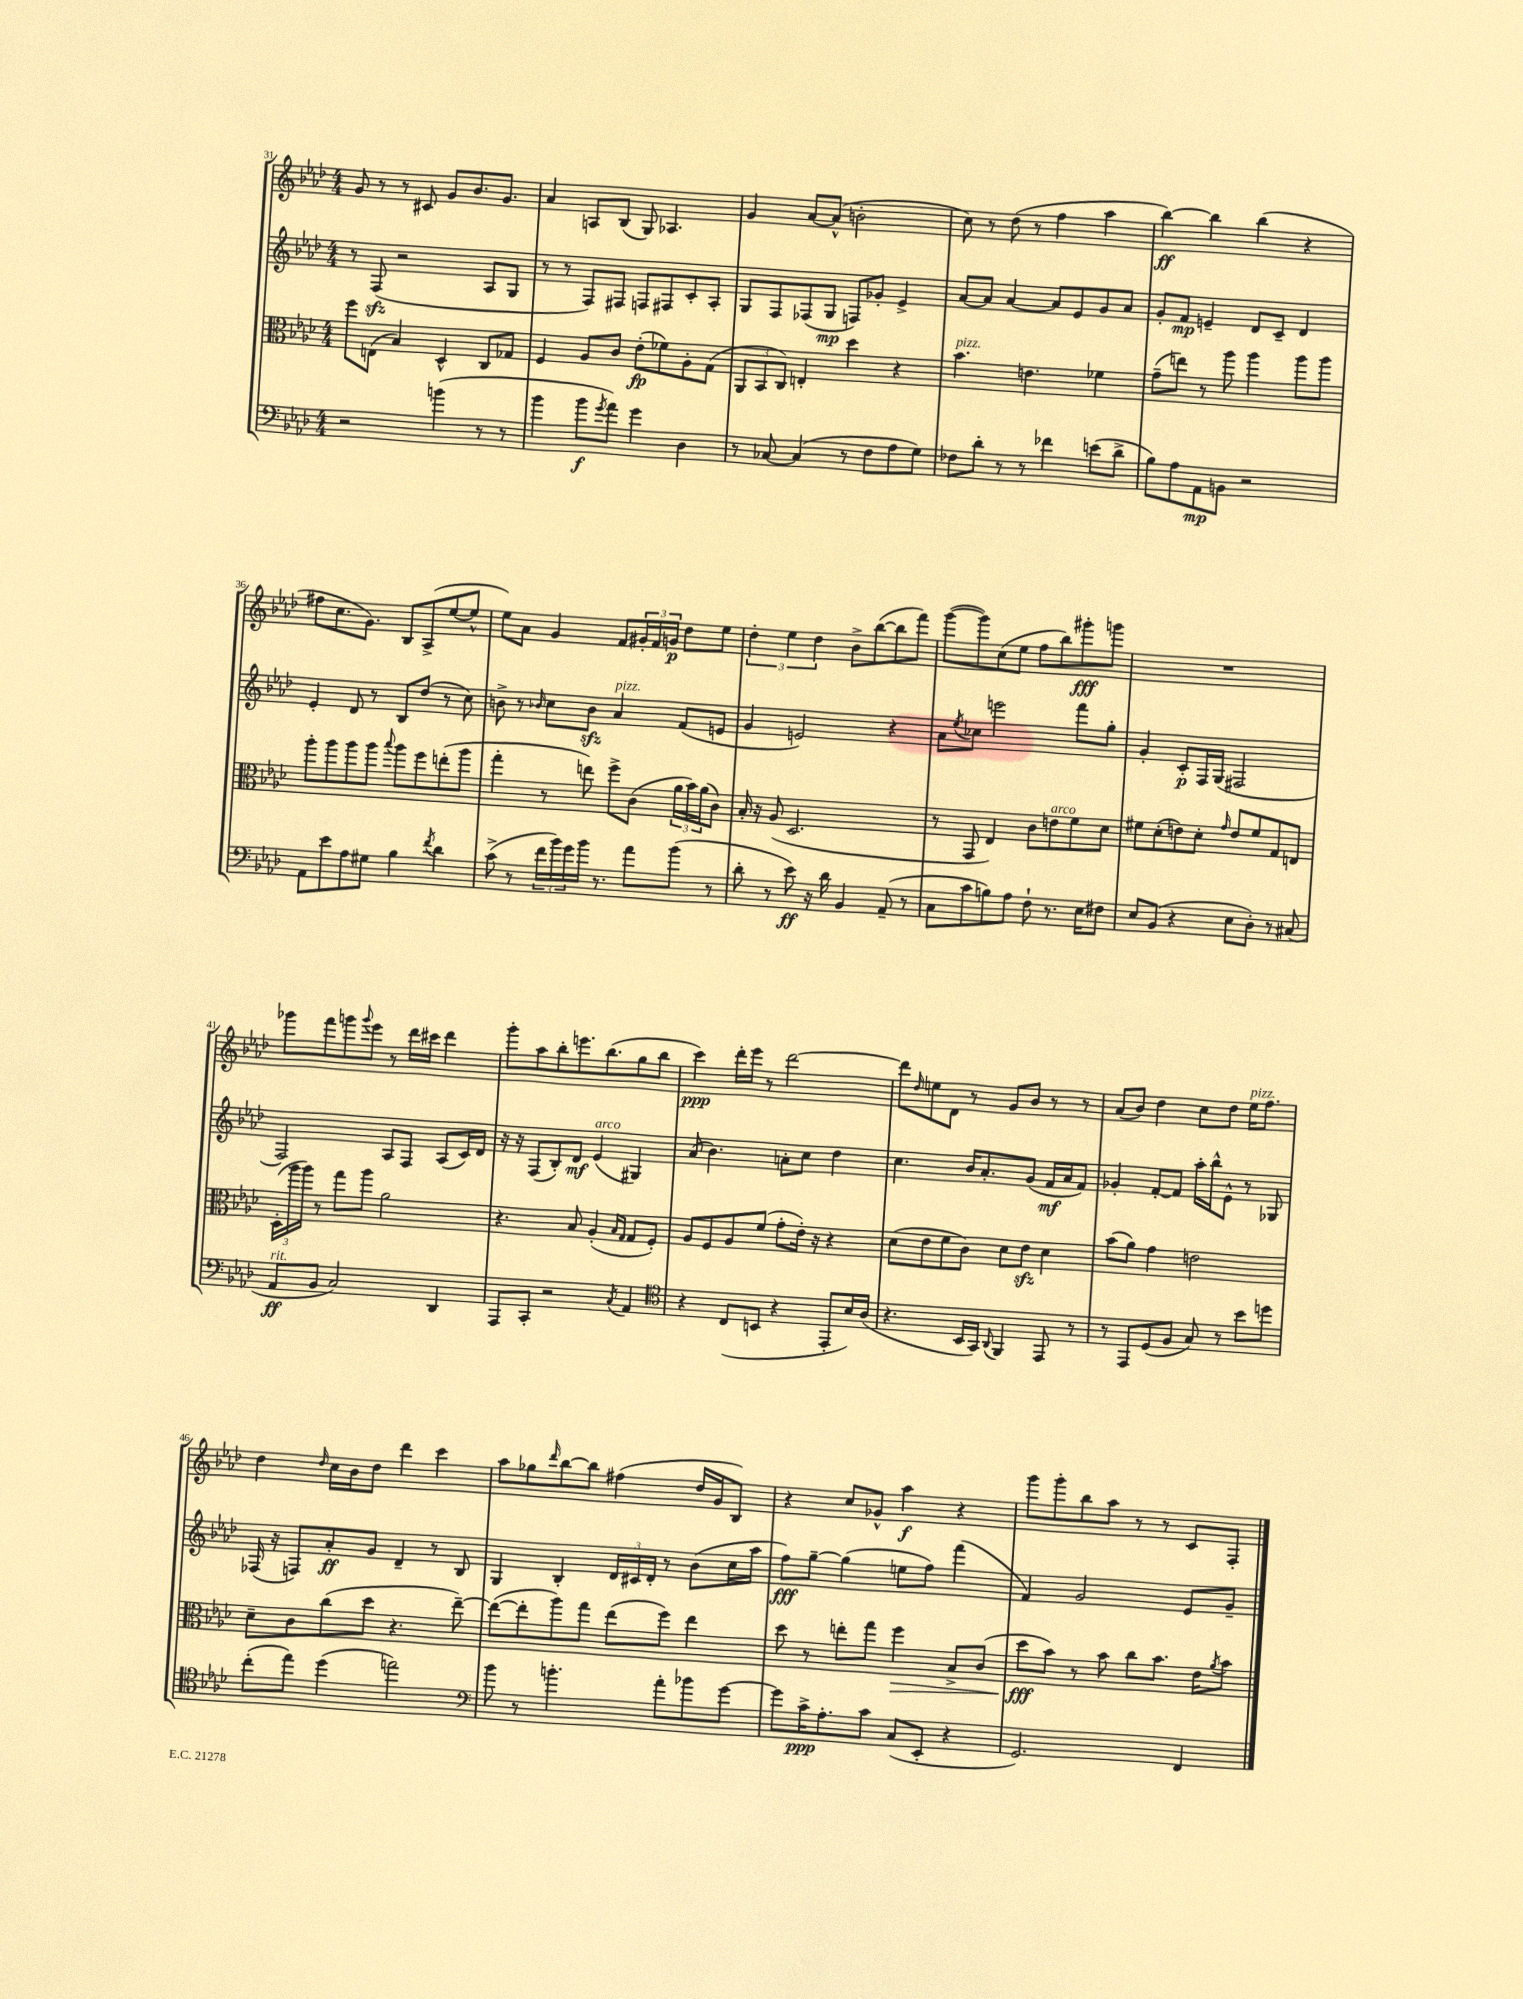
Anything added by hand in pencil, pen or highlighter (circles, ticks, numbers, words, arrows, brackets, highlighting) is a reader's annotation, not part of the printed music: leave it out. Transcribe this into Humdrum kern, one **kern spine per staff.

**kern	**kern	**kern	**kern
*staff4	*staff3	*staff2	*staff1
*clefF4	*clefC3	*clefG2	*clefG2
*k[b-e-a-d-]	*k[b-e-a-d-]	*k[b-e-a-d-]	*k[b-e-a-d-]
*M4/4	*M4/4	*M4/4	*M4/4
2r	8ff\L	8r	8g/
.	(8E\J	(8F/	8r
.	4B-/)	2r	8r
.	.	.	8c#/
(4b\	4D-^^/	.	8g/L
.	.	.	8.b-/
8r	8C/L	8A-/L	.
.	.	.	8.g/J
8r	8G-/J	8G/J	.
=	=	=	=
4b-\	4F/	8r	4a-/
.	.	8r	.
8b-\L	8A-/L	8F/L)	8A/L
8qg/	.	.	.
8a-\J)	8c/J	8F#/J	(8B-/J
4g\	(8e-'\L	8F/L	8G/)
.	8f-\)	8F#/	4.A-/
4D-\	8A-'\	8c'/	.
.	(8G\J	8A-'/J	.
=	=	=	=
8r	12AA-/L	8G/L	4g/
.	12BB-/	.	.
[8C-/	.	8F/	.
.	12C/J)	.	.
(4C-/]	4E'/	(8F-/	[8a-/L
.	.	8G/J	(8a-^^/]J
8r	4dd-\	8F/L)	2b'\
8F\L	.	8g-'/J	.
8A-\	4r	4e-^/	.
8G\J)	.	.	.
=	=	=	=
8F-\L	4.b-\	[8a-/L	8cc\)
8d-'\J	.	8a-/]J	8r
8r	.	[4a-/	(8dd-\
8r	4.e\	.	8r
4f-\	.	8a-/]L	4ff\
.	.	8e-/	.
(8e\L	4f-\	8g/	4aa-\
8d-^\J	.	8a-/J	.
=	=	=	=
8B-\L)	(8g~\L	8g'/L	[4bb-\)
8A-\	8ee\J)	8f/J	.
8AA-\	8r	4e~/	4bb-\]
8BB\J	8aa-\	.	.
2r	4aa-\	8d-/L	(4bb-\
.	.	8c~/J	.
.	8aa-\L	4d-/	4r
.	8aa-\J	.	.
=	=	=	=
8AA-\L	8aa-'\L	4e-'/	8ff#\L
8e-\	8aa-\	.	8.cc\
8A-\	8aa-\	8d-/	.
.	.	.	8.g\J)
8G#\J	8aa-\J	8r	.
.	8qqbb-/	.	.
4B-\	8aa-\L	8B-/L	8B-/L
.	8ff\	(8dd-/J	(8A-^/
8qf/	.	.	.
4d-\	(8ee'\	8r	[8ee-/
.	8aa-\J	8cc\)	8ee-^^/]J
=	=	=	=
(8c^\	4gg'\	8b^\	8ee-\L)
8r	.	8r	8a-\J
.	.	16qqb-/	.
24f\LL	8r	8cc\L	4g/
24b-\)	.	.	.
24g\	.	.	.
16b-\JJ	8ee\)	8b-\J	.
8.r	.	.	.
.	8ff^\L	4a-/	8f/L
8a-\L	(8c\J	.	24g#'/L
.	.	.	24f/
.	.	.	24g/JJ
(8b-\J	24a-\LL	(8f/L	8dd-\L
.	24b-\)	.	.
.	(24a-\J	.	.
8r	8c\J)	8e/J	8ee-\J
=	=	=	=
8d-'\	16B-'/	4g/	6dd-'\
.	16r	.	.
8r	(8A-/	.	.
.	.	.	6ee-\
8e-\)	2.D-/	2e/)	.
.	.	.	6dd-\
16r	.	.	.
16d-\	.	.	.
4BB-/	.	.	8b-^\L
.	.	.	([8bb-\
(8AA-~/	.	4r	8bb-\]
8r	.	.	8fff\J)
=	=	=	=
8C\L	8r	8a-\L	([8ggg\L
.	.	8qee-/	.
8c\	8GG/	8cc-\J	8ggg\])
8B\)	4E-/)	2eee\	(8cc\
8A-\J	.	.	8ee-\J
8F`\	8c\L	.	8ff\L
8.r	8e\	.	8bb-\)
.	8f\	8fff\L	8ggg#'\
16E-\LK	.	.	.
8F#\J	8d-\J	8gg'\J	8ggg\J
=	=	=	=
8E-/L	8f#\L	4g'/	1r
(8BB-/J	(8d-'\	.	.
4r	8e\)	8c'/L	.
.	8d-'\J	16F/L	.
.	.	(16G/JJ	.
.	16qqg/	.	.
8E-\L	8e/L	2F#/	.
8D-'\J)	8f#/	.	.
8r	8G/	.	.
(8C#/	8E/J	.	.
=	=	=	=
8AA-/L	(24D-'\LL	2F/)	8ggg-\L
.	24aa-\	.	.
.	24aa-\JJ)	.	.
8BB-/J	8r	.	8fff\
2C/)	8gg\L	.	8ggg\
.	.	.	8qqggg/
.	8aa-\J	.	8eee-\J
.	2a-\	8A-/L	8r
.	.	8F/J	16ddd-\LL
.	.	.	16ccc#\JJ
4DD-/	.	(8A-/L	4ddd-\
.	.	16c/L)	.
.	.	16d-/JJ	.
=	=	=	=
8AAA-/L	4.r	16r	8ggg'\L
.	.	16r	.
8CC'/J	.	(8F/L	8aa-\
2r	.	8B-'/)	8bb-'\
.	8B-/	8d-/J	8.eee\
.	(4A-'/	(4e-/	.
.	.	.	(8.bb-\
.	16qqB-/LL	.	.
8qC/	16qqG/JJ	.	.
4AA-/	8G/L	4G#/)	8gg\
.	8F'/J)	.	8bb-\J
=	=	=	=
*clefC4	*	*	*
4r	8A-/L	(8a-/	4ccc\)
.	8F/	4.b-\)	.
(8C/L	8A-/	.	16ddd-'\LL
.	.	.	16eee-\JJ
8BB/J	(8f/J	.	8r
4r	8g'\L	8a'\L	[2ddd-\
.	16e-'\Jk)	8cc\J	.
.	16r	.	.
8EE-'/L	4r	4dd-\	.
16B-/L)	.	.	.
(16A-/JJ	.	.	.
=	=	=	=
4.r	(8d-\L	4.cc\	8ddd-\]L
.	.	.	16qqdd-/
.	8e-\	.	8ee\
.	8f\	.	8d-\J
16BB-/LL	8c\J)	16b-/LK	8r
16GG/JJ)	.	8.a-'/	.
8qqAA-/	.	.	.
4FF/	8d-\L	.	8g/L
.	8e-\J	(8g/J	8b-/J
8EE-/	4d-\	16f/LL	8r
.	.	16a-/J	.
8r	.	8f/J)	8r
=	=	=	=
8r	(8b-\L	4g-'/	(8a-/L
8EE-/L	8a-\J)	.	8b-/J)
(8D-/	4g\	[8f'/L	4dd-\
8F/J	.	8f/]J	.
8G/)	2e\	16aa-'\LL	8cc\L
.	.	16bb-^^\J	.
8r	.	8e-^^\J	8dd-\J
8b-\L	.	8r	16ee-\LK
.	.	.	8.ff\J
8dd\J	.	8G-/	.
=	=	=	=
(8cc'\L	8d-~\L	(16F-/	4dd-\
.	.	16r	.
8ee-\J)	8c\	8F/L)	.
.	.	.	16qqdd-/
(4dd-\	(8cc\	8a-'/	16cc\LL
.	.	.	16b-\J
.	8dd-\J	8g/J	8dd-\J
2ee\)	4.r	4d-~/	4ddd-\
.	.	8r	4ccc\
.	[8ee-~\)	8B-/	.
=	=	=	=
*clefF4	*	*	*
8b-\	(8ee-\_L	4G/	8aa-\L
8r	8ee-'\]	.	8gg-\
.	.	.	16qqddd-/
4.b'\	8aa-\)	4B-'/	[8bb-\
.	8gg\J	.	8bb-\]J
.	(8ee-\L	24d-/LL	(4ff#\
.	.	24c#/	.
.	.	24d-'/JJ	.
8a-'\L	8ff\J)	8r	.
8b-\	4ee-\	(8b-\L	16dd-/LL
.	.	.	16g/J
[8g\J	.	16cc\L	8B-/J)
.	.	16aa-\JJ	.
=	=	=	=
8g\]L	8dd-\	8ff\L)	4r
16c^\K	8r	[8gg~\J	.
8.A-'\	.	.	.
.	8ee'\L	(4gg\]	8cc/L
8c\J	8gg\J	.	8g-^^/J
(8C/L	4ff\	8ee\L	4aa-\
8EE-'/J	.	8ff\J)	.
4r	8B-^/L	(4fff\	4r
.	(8c/J	.	.
=	=	=	=
2.GG/)	8dd-\L	4f/)	8ggg\L
.	8b-\J)	.	8ggg'\
.	8r	2g/	8bb-\
.	8b-\	.	8aa-\J
.	8cc\L	.	8r
.	8.b-\J	.	8r
4FF/	.	8e-/L	8c/L
.	16e-\LK	.	.
.	8qa-/	.	.
.	8b-\J	8g~/J	8F'/J
==	==	==	==
*-	*-	*-	*-
